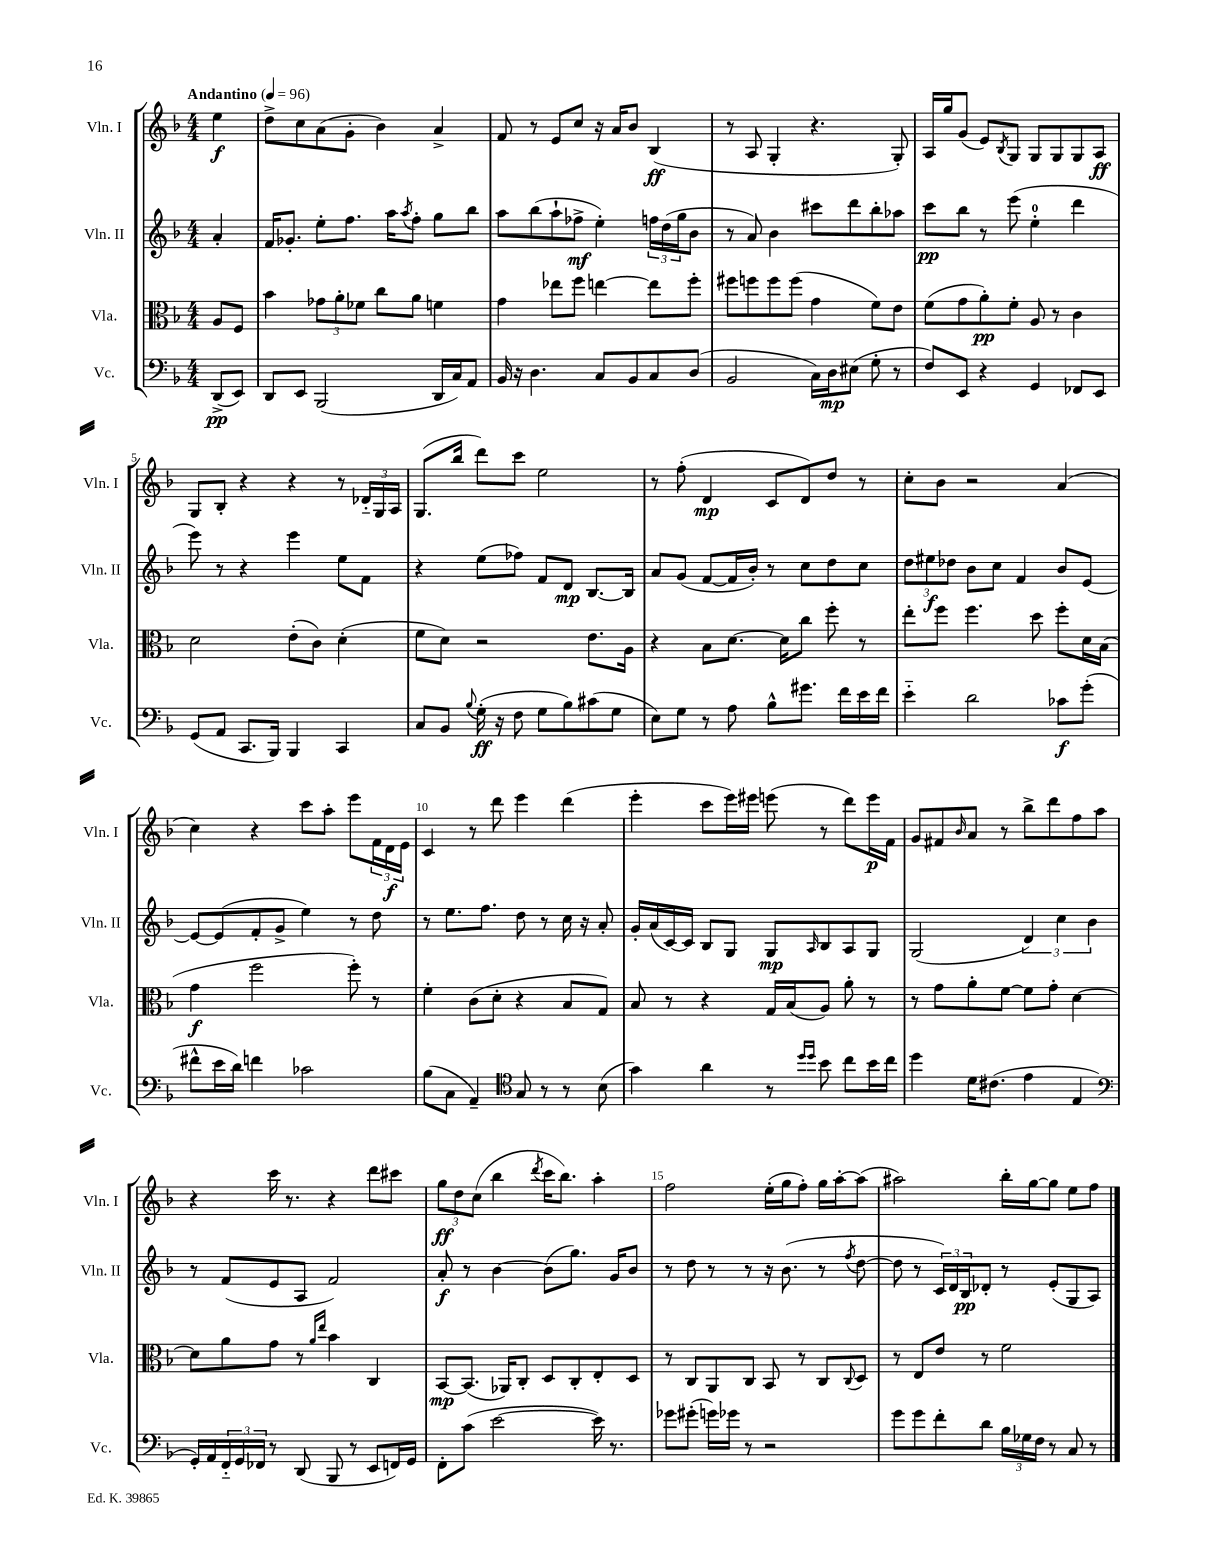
<<
\new StaffGroup <<
\new Staff = "s0" \with { instrumentName = "Vln. I" shortInstrumentName = "Vln. I" } {
    \clef treble \key f \major \numericTimeSignature \time 4/4 \partial 4 \tempo "Andantino" 4 = 96
    e''4\f |
    d''8-> c''8 a'8( g'8-. bes'4) a'4-> |
    f'8 r8 e'8 c''8 r16 a'16 bes'8 bes4\ff( |
    r8 a8 g4-. r4. g8-.) |
    a16 g''16 g'8( e'8) \acciaccatura { bes8 } g8 g8 g8 g8 a8\ff |
    g8 bes8-. r4 r4 r8 \tuplet 3/2 { des'16-_ g16 a16 } |
    g8.( bes''16 d'''8) c'''8 e''2 |
    r8 f''8-.( d'4\mp c'8 d'8) d''8 r8 |
    c''8-. bes'8 r2 a'4( |
    c''4) r4 c'''8 a''8-. e'''8 \tuplet 3/2 { f'16 d'16\f e'16 } |
    c'4 r8 d'''8 e'''4 d'''4( |
    e'''4-. c'''8 e'''16) eis'''16 e'''8( r8 d'''8) e'''16\p f'16 |
    g'8 fis'8 \grace { bes'16 } a'8 r8 bes''8-> d'''8 f''8 a''8 |
    r4 c'''16 r8. r4 d'''8 cis'''8 |
    \tuplet 3/2 { g''8\ff d''8 c''8( } bes''4 \acciaccatura { d'''8 } c'''16 bes''8.) a''4-. |
    f''2 e''16-.( g''16 f''8-.) g''16 a''16~-. a''8( |
    ais''2) bes''16-. g''16~ g''8 e''8 f''8 \bar "|." |
}
\new Staff = "s1" \with { instrumentName = "Vln. II" shortInstrumentName = "Vln. II" } {
    \clef treble \key f \major \numericTimeSignature \time 4/4 \partial 4
    a'4-. |
    f'16 ges'8.-. e''8-. f''8. a''16 \acciaccatura { a''8 } f''8-. g''8 bes''8 |
    a''8 bes''8( a''8-! fes''8->\mf e''4-.) \tuplet 3/2 { f''16 d''16( g''16 } bes'8 |
    r8 a'8) bes'4 cis'''8 d'''8 bes''8-. aes''8 |
    c'''8\pp bes''8 r8 e'''8( e''4-0-. d'''4 |
    e'''8) r8 r4 e'''4 e''8 f'8 |
    r4 e''8( fes''8) f'8 d'8\mp bes8.~ bes16 |
    a'8 g'8( f'8~ f'16 bes'16-.) r8 c''8 d''8 c''8 |
    \tuplet 3/2 { d''8 eis''8\f des''8 } bes'8 c''8 f'4 bes'8 e'8~ |
    e'8~ e'8( f'8-. g'8-> e''4) r8 d''8 |
    r8 e''8. f''8. d''8 r8 c''16 r16 a'8-. |
    g'16-. a'16( c'16~) c'16 bes8 g8 g8\mp \grace { a16 } bes8 a8 g8 |
    g2( \tuplet 3/2 { d'4) c''4 bes'4 } |
    r8 f'8( e'8 a8 f'2) |
    a'8-.\f r8 bes'4~ bes'8( g''8.) g'16 bes'8 |
    r8 d''8 r8 r8 r16 bes'8.( r8 \acciaccatura { f''8 } d''8~ |
    d''8 r8 \tuplet 3/2 { c'16) d'16 bes16\pp } des'8-. r8 e'8-.( g8 a8) \bar "|." |
}
\new Staff = "s2" \with { instrumentName = "Vla." shortInstrumentName = "Vla." } {
    \clef alto \key f \major \numericTimeSignature \time 4/4 \partial 4
    a8 f8 |
    bes'4 \tuplet 3/2 { ges'8 a'8-. fes'8 } c''8 a'8 f'4 |
    g'4 ees''8 f''8 e''4~ e''8 f''8-. |
    fis''8 f''8 f''8 f''8( g'4 f'8) e'8 |
    f'8( g'8 a'8-.\pp) f'8-. a8 r8 c'4 |
    d'2 e'8-.( c'8) d'4-.( |
    f'8 d'8) r2 e'8. a16 |
    r4 bes8 d'8.~ d'16 c''8 f''8-. r8 |
    e''8-. f''8 f''4. d''8 f''8-. d'16 bes16( |
    g'4\f f''2 f''8-.) r8 |
    f'4-. c'8( d'8-. r4 bes8 g8) |
    bes8 r8 r4 g16 bes16( a8) a'8-. r8 |
    r8 g'8 a'8-. f'8~ f'8 g'8-. d'4~ |
    d'8 a'8 g'8 r8 \grace { a'16 e''16 } bes'4 c4 |
    bes,8~\mp bes,8.( aes,16) c8-. d8 c8-. e8-. d8 |
    r8 c8 a,8 c8 bes,8 r8 c8 \appoggiatura { c8 } d8 |
    r8 e8 e'8 r8 f'2 \bar "|." |
}
\new Staff = "s3" \with { instrumentName = "Vc." shortInstrumentName = "Vc." } {
    \clef bass \key f \major \numericTimeSignature \time 4/4 \partial 4
    d,8->\pp( e,8) |
    d,8 e,8 bes,,2( d,16 c16) a,8 |
    bes,16 r16 d4. c8 bes,8 c8 d8( |
    bes,2 c16) d16\mp eis8( g8-. r8 |
    f8) e,8 r4 g,4 fes,8 e,8 |
    g,8( a,8 c,8. bes,,16) bes,,4 c,4 |
    c8 bes,8 \appoggiatura { bes8 } g16-.\ff( r16 f8 g8 bes8) cis'8( g8 |
    e8) g8 r8 a8 bes8-^ gis'8. f'16 e'16 f'16 |
    e'4-_ d'2 ces'8\f g'8-.( |
    fis'8-^ e'16 d'16) f'4 ces'2 |
    bes8( c8 a,4--) \clef tenor g8 r8 r8 bes8( |
    g'4) a'4 r8 \grace { d''16 d''16 } bes'8 c''8 bes'16 c''16 |
    d''4 d'16 cis'8.( e'4 e4 |
    \clef bass g,16-.) a,16 \tuplet 3/2 { f,16-_ g,16 fes,16 } r8 d,8( bes,,8 r8 e,8 f,16) g,16 |
    f,8-. c'8( e'2~ e'16) r8. |
    ges'8 gis'8-.( g'16) ges'16 r8 r2 |
    g'8 g'8 f'8-. d'8 \tuplet 3/2 { bes16 ges16 f16 } r8 c8 r8 \bar "|." |
}
>>
>>
\layout { \context { \Score \override BarNumber.break-visibility = ##(#f #t #t) barNumberVisibility = #(every-nth-bar-number-visible 5) } }
